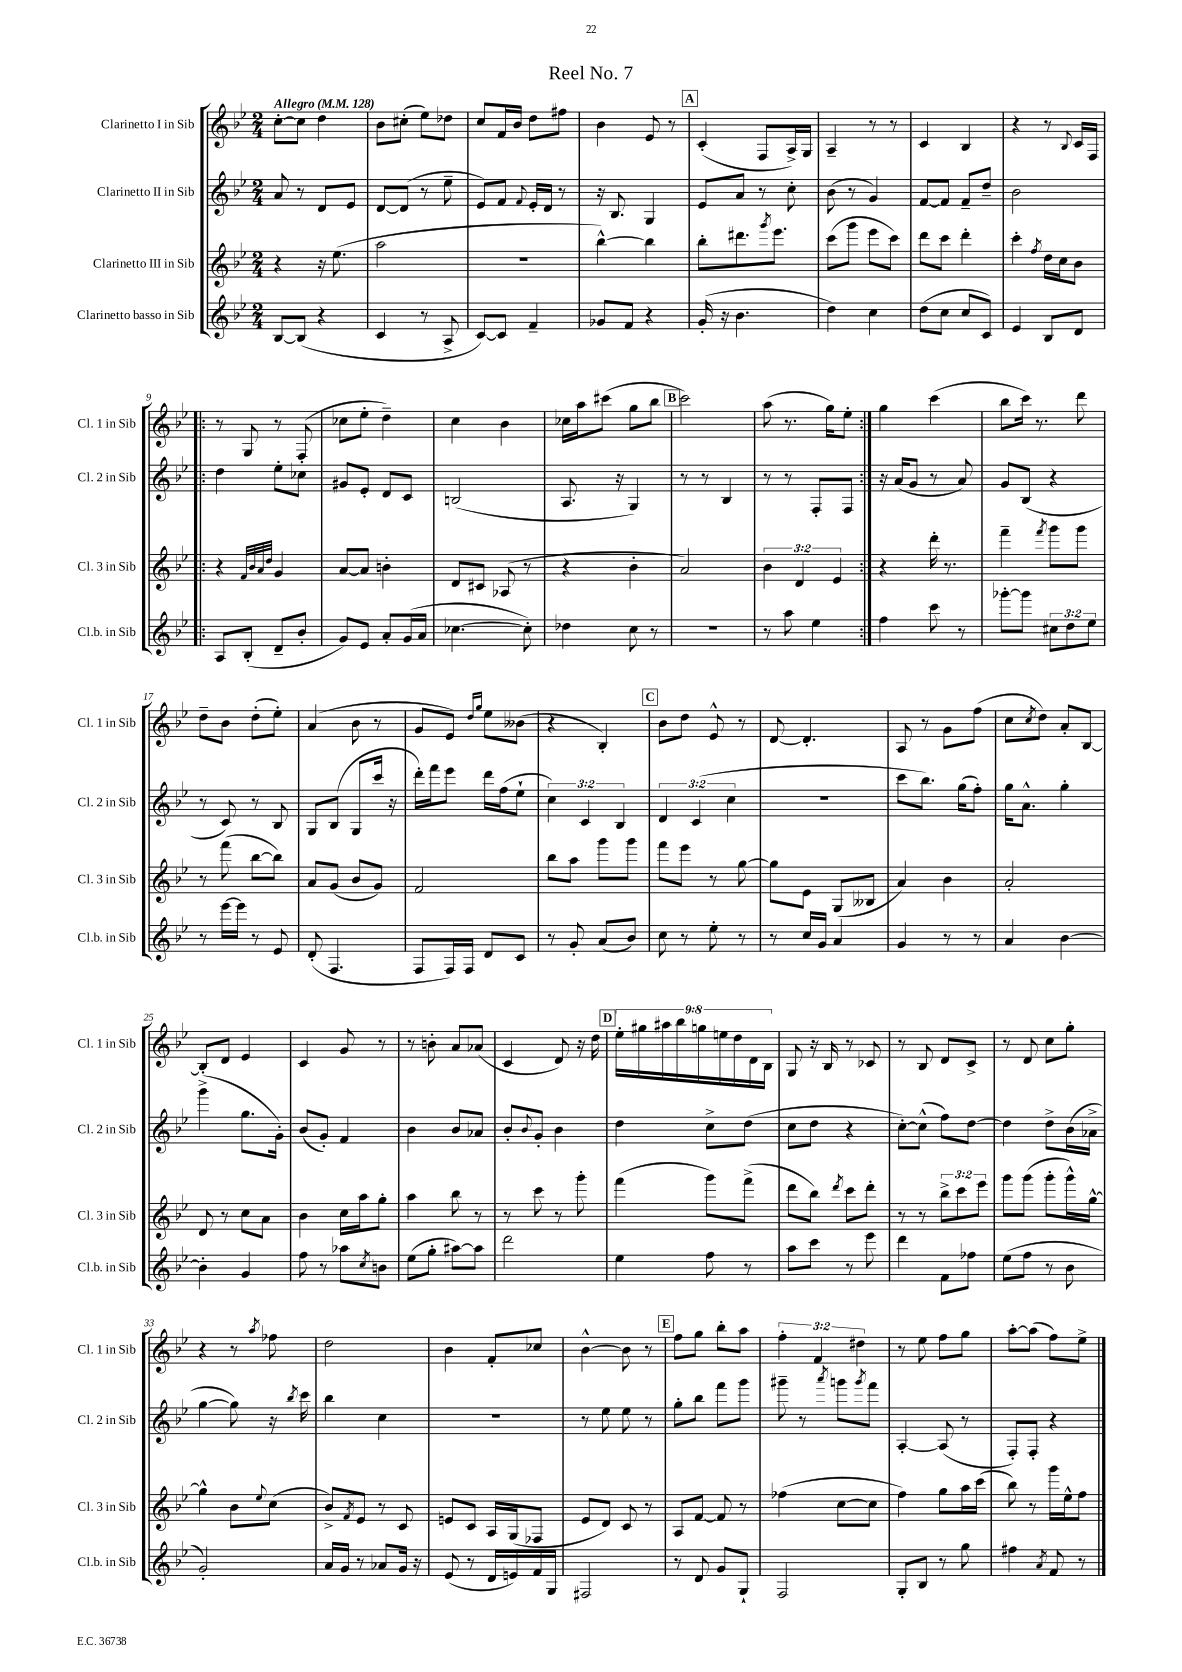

**kern	**kern	**kern	**kern
*part4	*part3	*part2	*part1
*staff4	*staff3	*staff2	*staff1
*I"Clarinetto basso in Sib	*I"Clarinetto III in Sib	*I"Clarinetto II in Sib	*I"Clarinetto I in Sib
*I'Cl.b. in Sib	*I'Cl. 3 in Sib	*I'Cl. 2 in Sib	*I'Cl. 1 in Sib
*clefG2	*clefG2	*clefG2	*clefG2
*k[b-e-]	*k[b-e-]	*k[b-e-]	*k[b-e-]
*M2/4	*M2/4	*M2/4	*M2/4
*MM128	*MM128	*MM128	*MM128
=1	=1	=1	=1
!	!	!	!LO:TX:a:B:t=Allegro
[8B-/L	4r	8a/	[8cc'\L
(8B-/J]	.	8r	8cc\J]
4r	16r	8d/L	4dd\
.	(8.ee-\	.	.
.	.	8e-/J	.
=2	=2	=2	=2
4c/	2aa\	[8d/L	8b-\L
.	.	(8d/J]	(8cc#X'\J
8r	.	8r	8ee-\L)
8A^/	.	8ee-~\	8dd-X\J
=3	=3	=3	=3
[8c/L)	2r	8e-/L)	8cc/L
8c/J]	.	8f/J	16f/L
.	.	.	16b-/JJ
.	.	8qqf/	.
4f~/	.	16e-'/LL	8dd\L
.	.	16d/JJ	.
.	.	8r	8ff#X\J
=4	=4	=4	=4
8g-X/L	[4bb-^^\)	16r	4b-\
.	.	8.B-/	.
8f/J	.	.	.
4r	4bb-\]	4G/	8e-/
.	.	.	8r
!!LO:REH:place=s1:t=A
=5	=5	=5	=5
(16g'/	8bb-'\L	8e-/L	(4c'/
16r	.	.	.
4.b-\	8.ddd#X\	8a/J	.
.	.	8r	8F/L
.	8qggg/	.	.
.	8.eee-\J	.	.
.	.	8cc'\	16A^/L)
.	.	.	16G/JJ
=6	=6	=6	=6
4dd\)	(8ccc\L	(8b-\	4A~/
.	8ggg\J	8r	.
4cc\	8eee-\L	4g/)	8r
.	8ccc\J)	.	8r
=7	=7	=7	=7
(8dd\L	8ddd\L	[8f/L	4c/
8cc\J	8ccc\J	8f/J]	.
8cc/L	4ddd'\	8f~/L	4B-/
8c/J)	.	8dd~/J	.
=8	=8	=8	=8
4e-/	4ccc'\	2b-\	4r
.	8qff/	.	.
8B-/L	16dd\LL	.	8r
.	16cc\J	.	.
.	.	.	8qqB-/
8d/J	8b-\J	.	16c/LL
.	.	.	16F/JJ
!!LO:LB:g=z
=9!|:	=9!|:	=9!|:	=9!|:
8A/L	4r	4dd\	8r
(8B-'/J	.	.	8G/
.	32qqf/LLL	.	.
.	32qqb-/	.	.
.	32qqa/	.	.
.	32qqdd/JJJ	.	.
8d~/L	4g/	8ee-'\L	8r
8b-'/J	.	8cc-X\J	(8F'/
=10	=10	=10	=10
8g/L)	[8a/L	8g#X/L	8cc-X\L
8e-/J	8a/J]	8e-'/J	8ee-'\J
8a'/L	4bn'\	8d/L	4dd~\)
(16g/L	.	8c/J	.
16a/JJ	.	.	.
=11	=11	=11	=11
[4.cc-X\	8d/L	(2Bn/	4cc\
.	8c#X/J	.	.
.	(8A-X/	.	4b-\
8cc-'\])	8r	.	.
=12	=12	=12	=12
4dd-X\	4r	8.A/	16cc-X\LL
.	.	.	16aa\J
.	.	.	(8ccc#X\J
.	.	16r	.
8cc\	4b-'\	4G/)	8gg\L
8r	.	.	8bb-\J
!!LO:REH:place=s1:t=B
=13	=13	=13	=13
2r	2a/)	8r	2ccc\)
.	.	8r	.
.	.	4B-/	.
=14	=14	=14	=14
8r	6b-\	8r	(8aa\
8aa\	.	8r	8.r
.	6d/	.	.
4ee-\	.	8F'/L	.
.	.	.	16gg\KL)
.	6e-/	.	.
.	.	8F/J	8ee-'\J
=15:|!	=15:|!	=15:|!	=15:|!
4ff\	4r	16r	4gg\
.	.	(16a/KL	.
.	.	8g/J	.
8ccc\	16ddd'\	8r	(4ccc\
.	8.r	.	.
8r	.	8a/)	.
=16	=16	=16	=16
[8ggg-X'\L	4fff~\	8g/L	8bb-\L
8ggg-\J]	.	(8B-/J	16ccc\Jk)
.	.	.	8.r
.	8qfff/	.	.
12cc#X\L	8ggg\L	4r	.
12dd\	.	.	.
.	8ggg\J	.	8ddd\
12ee-\J	.	.	.
!!LO:LB:g=z
=17	=17	=17	=17
8r	8r	8r	8dd~\L
[16eee-\LL	(8fff\	8c/)	8b-\J
16eee-\JJ]	.	.	.
8r	[8bb-\L	8r	(8dd'\L
8e-/	8bb-\J])	8B-/	8ee-'\J)
=18	=18	=18	=18
(8d'/	8a/L	8G/L	(4a/
4.F/	(8g/J	(8B-/J	.
.	8b-/L	8G/L	8b-\
.	8g/J)	16ccc/Jk	8r
.	.	16r	.
=19	=19	=19	=19
8F/L	2f/	16ddd'\LL)	8g/L
.	.	16fff\J	.
16F/L)	.	8eee-\J	8e-/J)
16F/JJ	.	.	.
.	.	.	16qqdd/LL
.	.	.	16qqgg/JJ
8d/L	.	16ddd\LL	8ee-\L
.	.	(16ff\J	.
8c/J	.	8ee-`\J	(8b--X\J
=20	=20	=20	=20
8r	8bb-\L	6cc\)	4r
8g'/	8aa\J	.	.
.	.	6c/	.
(8a/L	8ggg\L	.	4B-'/)
.	.	6B-/	.
8b-/J)	8ggg\J	.	.
!!LO:REH:place=s1:t=C
=21	=21	=21	=21
8cc\	8fff\L	6d/	8b-\L
8r	8eee-\J	.	8dd\J
.	.	(6c/	.
8ee-'\	8r	.	8e-^^/
.	.	6cc\	.
8r	[8gg\	.	8r
=22	=22	=22	=22
8r	8gg\L]	2r	[8d/
16cc/LL	8e-\J	.	4.d'/]
16g/JJ	.	.	.
4a/	(8G/L	.	.
.	8B--X/J	.	.
=23	=23	=23	=23
4g/	4a/)	8ccc\L	8A/
.	.	8.bb-\J)	8r
8r	4b-\	.	8g\L
.	.	(16gg\KL	.
8r	.	8ff'\J)	(8ff\J
=24	=24	=24	=24
4a/	2a'/	16gg\KL	8cc\L
.	.	8.a^^\J	.
.	.	.	8qcc/
.	.	.	8dd\J)
[4b-\	.	4gg'\	8a'/L
.	.	.	[8B-/J
!!LO:LB:g=z
=25	=25	=25	=25
4b-'\]	8d/	(4ggg^\	8B-'/L]
.	8r	.	8d/J
4g/	8cc\L	8.gg\L	4e-/
.	8a\J	.	.
.	.	16g'\Jk)	.
=26	=26	=26	=26
8ff\	4b-\	(8b-/L	4c/
8r	.	8g'/J)	.
8aa-X\L	16cc\LL	4f/	8g/
.	16aa\J	.	.
8qcc/	.	.	.
8bn\J	8gg'\J	.	8r
=27	=27	=27	=27
(8ee-\L	4aa\	4b-\	8r
8gg'\J	.	.	8bn'\
[8aa#X\L)	8bb-\	8b-/L	8a/L
8aa#\J]	8r	8a-X/J	(8a-X/J
=28	=28	=28	=28
2ddd\	8r	8b-'/L	4c/
.	.	8qqb-/	.
.	8ccc\	8g'/J	.
.	8r	4b-\	8d/)
.	8ggg'\	.	16r
.	.	.	16dd\
!!LO:REH:place=s1:t=D
=29	=29	=29	=29
4ee-\	(4fff\	4dd\	18ee-'\LL
.	.	.	18gg#X\
.	.	.	18aa#X\
.	.	.	18bb-\
.	.	.	18ggn\
8ff\	8ggg\L)	8cc^\L	.
.	.	.	18een\
.	.	.	18dd\
8r	(8fff^\J	(8dd\J	.
.	.	.	18d\
.	.	.	18B-\JJ
=30	=30	=30	=30
8aa\L	8ddd\L	8cc\L	8G/
8ccc\J	8bb-\J)	8dd\J	16r
.	.	.	16B-/
.	8qddd/	.	.
8r	8ccc\L	4r	8r
8eee-\	8ddd'\J	.	8c-X/
=31	=31	=31	=31
4ddd\	8r	[8cc'\L)	8r
.	8r	(8cc^^\J]	8B-/
8f\L	12bb-^\L	8ff\L)	8d/L
.	12ccc\	.	.
8ff-X\J	.	[8dd\J	8c^/J
.	12eee-\J	.	.
=32	=32	=32	=32
(8ee-\L	8ggg\L	4dd\]	8r
8ff\J	(8ggg\J	.	8d/
8r	8ggg'\L	8dd^\L	8cc\L
8b-\	16ggg^^\L)	(16b-\L	8gg'\J
.	[16gg^^\JJ	16a-X^\JJ	.
!!LO:LB:g=z
=33	=33	=33	=33
2g'/)	4gg^^\]	[4gg\	4r
.	8b-\L	8gg\])	8r
.	8qqee-/	.	8qaa/
.	(8cc\J	16r	8ff-X\
.	.	8qbb-/	.
.	.	16ccc\	.
=34	=34	=34	=34
16a/LL	8b-^/L)	4bb-\	2dd\
16g/JJ	.	.	.
.	8qf/	.	.
8r	8e-/J	.	.
8a-X/L	8r	4cc\	.
16g/Jk	8c/	.	.
16r	.	.	.
=35	=35	=35	=35
(8e-/	8en/L	2r	4b-\
8r	8c/J	.	.
16d/LL	16A/LL	.	8f'/L
16en/)	(16G/J	.	.
16f/	8F-X/J	.	8cc-X/J
16G/JJ	.	.	.
=36	=36	=36	=36
2F#X/	8e-/L	8r	[4b-^^\
.	8d/J)	8ee-\	.
.	8c/	8ee-\	8b-\]
.	8r	8r	8r
!!LO:REH:place=s1:t=E
=37	=37	=37	=37
8r	8A/L	8gg'\L	8ff\L
8d/	[8f/J	8bb-\J	8gg\J
8g/L	8f/]	8fff\L	8bb-'\L
8G`/J	8r	8ggg\J	8aa\J
=38	=38	=38	=38
2F/	(4ff-X\	8ggg#X~\	6ff'\
.	.	8r	.
.	.	.	6f/
.	.	8qaaa/	.
.	[8cc\L	8gggn\L	.
.	.	.	6dd#X\
.	.	8qggg/	.
.	8cc\J]	8fff\J	.
=39	=39	=39	=39
8G'/L	4ff\)	[4A'/	8r
8B-/J	.	.	8ee-\
8r	8gg\L	(8A/]	8ff\L
8gg\	16aa\L	8r	8gg\J
.	(16ccc\JJ	.	.
=40	=40	=40	=40
4ff#X\	8bb-\)	8F'/L)	[8aa'\L
.	8r	8F'/J	(8aa\J]
8qa/	.	.	.
8f/	16ggg\LL	4r	8ff\L)
.	16ee-^^\J	.	.
8r	8ff\J	.	8ee-^\J
==	==	==	==
*-	*-	*-	*-
